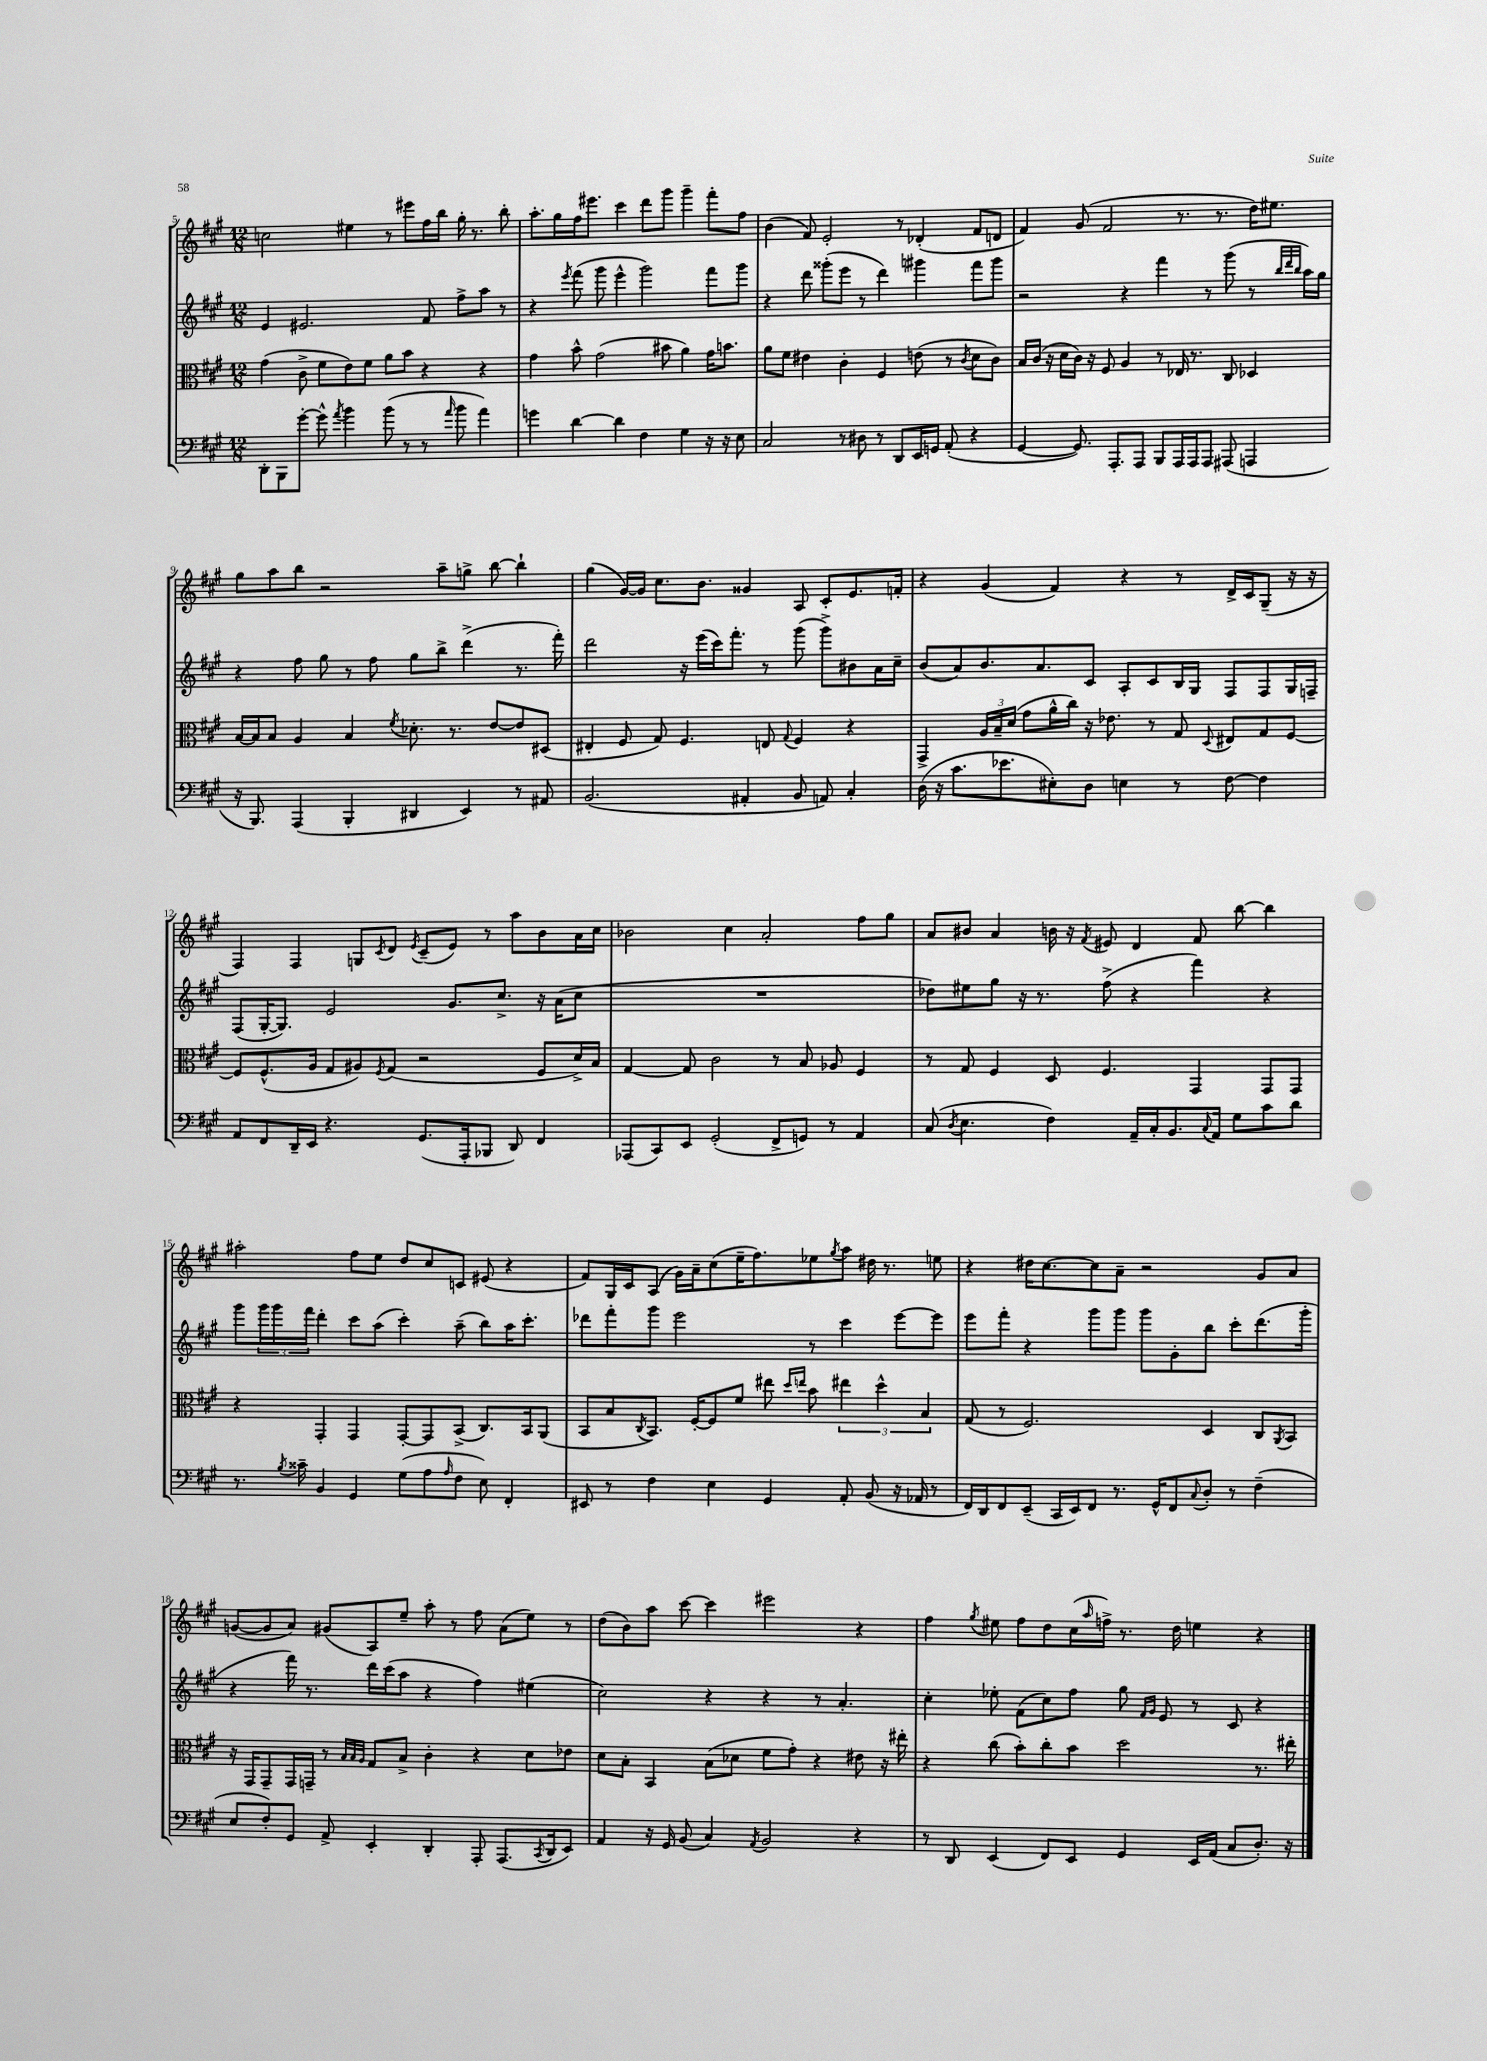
<<
\new StaffGroup <<
\new Staff = "s0" {
    \clef treble \key a \major \numericTimeSignature \time 12/8
    c''2 eis''4 r8 eis'''8 fis''16 b''16 gis''16-. r8. b''8-. |
    a''8.-. gis''16 fis''16 eis'''8. cis'''4 d'''8 gis'''8 gis'''4-- fis'''8-. fis''8 |
    b'4( fis'8) e'2-. r8 des'4-.( fis'8 d'8 |
    fis'4) gis'8( fis'2 r8. r8. d''16) eis''8. |
    gis''8 a''8 b''8 r2 a''8-- g''8-> b''8~ b''4-! |
    gis''4( gis'16~) gis'16 cis''8. b'8. gisis'4 a8 cis'8-. e'8. f'16-. |
    r4 gis'4( fis'4) r4 r8 d'16-> cis'16 gis8--( r16 r16 |
    fis4) fis4 g8 \acciaccatura { cis'8 } d'8 \acciaccatura { e'8 } cis'8--( e'8) r8 a''8 b'8 a'16 cis''16 |
    bes'2 cis''4 a'2-. fis''8 gis''8 |
    a'8 bis'8 a'4 b'16 r16 \acciaccatura { fis'8 } eis'8 d'4 fis'8 b''8~ b''4 |
    ais''2-. fis''8 e''8 d''8 cis''8 c'8 eis'8( r4 |
    fis'8) gis16 cis'16 a8( gis'16) a'16-- cis''8( e''16-- fis''8.) ees''8 \acciaccatura { gis''8 } a''8 dis''16 r8. e''8 |
    r4 dis''16 cis''8.~ cis''8 a'8-- r2 gis'8 a'8 |
    g'8~( g'8 a'8) gis'8( a8) e''8-- a''8-. r8 fis''8 a'8( e''8) r8 |
    d''8( b'8) a''8 cis'''8~ cis'''4 eis'''2 r4 |
    fis''4 \acciaccatura { gis''8 } eis''8 fis''8 d''8 cis''16( \grace { a''16 } f''16->) r8. d''16 e''4 r4 \bar "|." |
}
\new Staff = "s1" {
    \clef treble \key a \major \numericTimeSignature \time 12/8
    e'4 eis'2. fis'8 fis''8-> a''8 r8 |
    r4 \acciaccatura { e'''8 } fis'''8( gis'''8 e'''4-^ gis'''2) fis'''8 gis'''8 |
    r4 d'''8 gisis'''8-.( e'''8 r8 d'''4) gis'''4 fis'''8 gis'''8 |
    r2 r4 fis'''4 r8 gis'''8( r8 \grace { b''32 d'''32 b''32 } a''16) gis''16 |
    r4 fis''8 gis''8 r8 fis''8 gis''8 b''8-> d'''4->( r8. fis'''16-.) |
    d'''2 r16 e'''16( cis'''16) fis'''8.-. r8 gis'''8( gis'''8->) bis'8 a'16 cis''16-- |
    b'8( a'8) b'8. a'8. cis'8 a8-. cis'8 b16 gis16 fis8 fis8 gis16 f16-- |
    fis8( gis16~-. gis8.) e'2 gis'8. cis''8.-> r16 a'16( cis''8 |
    R1. |
    des''8) eis''8 gis''8 r16 r8. fis''8->( r4 fis'''4) r4 |
    gis'''8 \tuplet 3/2 { gis'''16 gis'''16 fis'''16 } d'''4-. cis'''8 a''8( cis'''4-.) a''8--( b''8) a''16 cis'''8.-. |
    des'''8 fis'''8-. gis'''8 e'''2 r8 cis'''4 e'''8~ e'''8 |
    e'''8 fis'''8-. r4 gis'''8 gis'''8 gis'''8 gis'8-. b''8 cis'''8-. d'''8.( gis'''16-. |
    r4 fis'''16) r8. d'''16 cis'''16( a''8 r4 fis''4) eis''4( |
    cis''2) r4 r4 r8 a'4.-. |
    cis''4-. ees''8-. fis'8( cis''8) fis''8 gis''8 \grace { fis'16 gis'16 } e'8 r8 cis'8 r4 \bar "|." |
}
\new Staff = "s2" {
    \clef alto \key a \major \numericTimeSignature \time 12/8
    gis'4( cis'8-> fis'8 e'8) fis'8 a'8 b'8 r4 r4 |
    gis'4 b'8-^ gis'2( bis'8 a'4) gis'16 b'8. |
    a'8 fis'8 eis'4 cis'4-. fis4 e'8( r8 \acciaccatura { cis'8 } d'8 cis'8) |
    b16 cis'16( r16 d'16 cis'16) r16 fis8 a4 r8 ees16 r8. cis8 des4 |
    b16~ b16 b8 a4 b4 \acciaccatura { fis'8 } des'8.-. r8. e'8~ e'8 dis8( |
    eis4-. fis8 gis8) fis4. e8 \appoggiatura { gis8 } fis4 r4 |
    gis,4-> \tuplet 3/2 { a16 b16-- d'16( } gis'8 a'16-^ cis''16) r16 ees'8. r8 gis8 \appoggiatura { d8 } eis8 gis8 fis8~ |
    fis8 fis8.-^( a16 gis8 ais8) \acciaccatura { fis8 } gis8( r2 fis8 d'16->) b16 |
    gis4~ gis8 cis'2 r8 b8 aes8 fis4 |
    r8 gis8 fis4 d8 fis4. gis,4 gis,8 gis,8 |
    r4 gis,4-. gis,4 gis,8~-. gis,8 b,8->( cis8.) b,16 a,8( |
    b,8 b8 \acciaccatura { cis8 } b,8.) fis16~-. fis8 fis'8 eis''8 \grace { d''16 e''16 } b'8 \tuplet 3/2 { eis''4 d''4-^ b4 } |
    gis8( r8 fis2.) d4 cis8 \acciaccatura { a,8 } b,8 |
    r16 gis,16 gis,8-- gis,16 g,16-- r8 \grace { b32 b32 a32 } gis8 b8-> cis'4-. r4 d'8 ees'8 |
    d'8 b8-. b,4 b8( des'8 fis'8 gis'8-.) r4 eis'8 r16 eis''16-. |
    r4 cis''8( b'8-.) cis''8-. b'8 d''2 r8. eis''16-. \bar "|." |
}
\new Staff = "s3" {
    \clef bass \key a \major \numericTimeSignature \time 12/8
    d,8-. b,,8 gis'8~-. gis'8-^ \acciaccatura { a'8 } b'4 b'8( r8 r8 \grace { a'16 } b'8 a'4) |
    g'4 d'4~ d'4 fis4 gis4 r16 r16 e8 |
    cis2 r8 dis8 r8 d,8 e,16 g,16 a,8-.( r4 |
    gis,4~ gis,8.) a,,8.-. a,,8 b,,8 a,,16 a,,16 a,,8 ais,,8( a,,4 |
    r16 b,,8.) a,,4( b,,4-. dis,4 e,4) r8 ais,8 |
    b,2.( ais,4-. b,8 a,8) cis4-. |
    d16( r16 cis'8. ees'8. eis8-.) d8 e4 r8 fis8~ fis4 |
    a,8 fis,8 d,16-- e,16 r4. gis,8.( a,,16-. bes,,8 d,8) fis,4 |
    aes,,8( cis,8) e,8 gis,2-.( fis,8-> g,8) r8 a,4 |
    cis8( \acciaccatura { d8 } e4. fis4) a,16-- cis16-. b,8. \appoggiatura { cis8 } a,16 gis8 cis'8 d'8 |
    r8. \acciaccatura { b8 } cisis'16-- b,4 gis,4 gis8( a8 \grace { a16 } fis8 e8) fis,4-. |
    eis,8 r8 fis4 e4 gis,4 a,8-. b,8( r16 aes,16 r8 |
    fis,16) d,16 fis,8 e,8--( cis,16 e,16) fis,8 r8. gis,16-^ fis,8 \appoggiatura { cis8 } d8-. r8 fis4--( |
    e8 fis8-.) gis,8 a,8-> e,4-. d,4-. a,,8-. a,,8.( \acciaccatura { cis,8 } d,16 e,8) |
    a,4 r16 gis,16 b,8( cis4) \acciaccatura { a,8 } b,2 r4 |
    r8 d,8 e,4( fis,8) e,8 gis,4 e,16 a,16( cis8 d8.-.) r16 \bar "|." |
}
>>
>>
\layout { \context { \Score currentBarNumber = #5 } }
